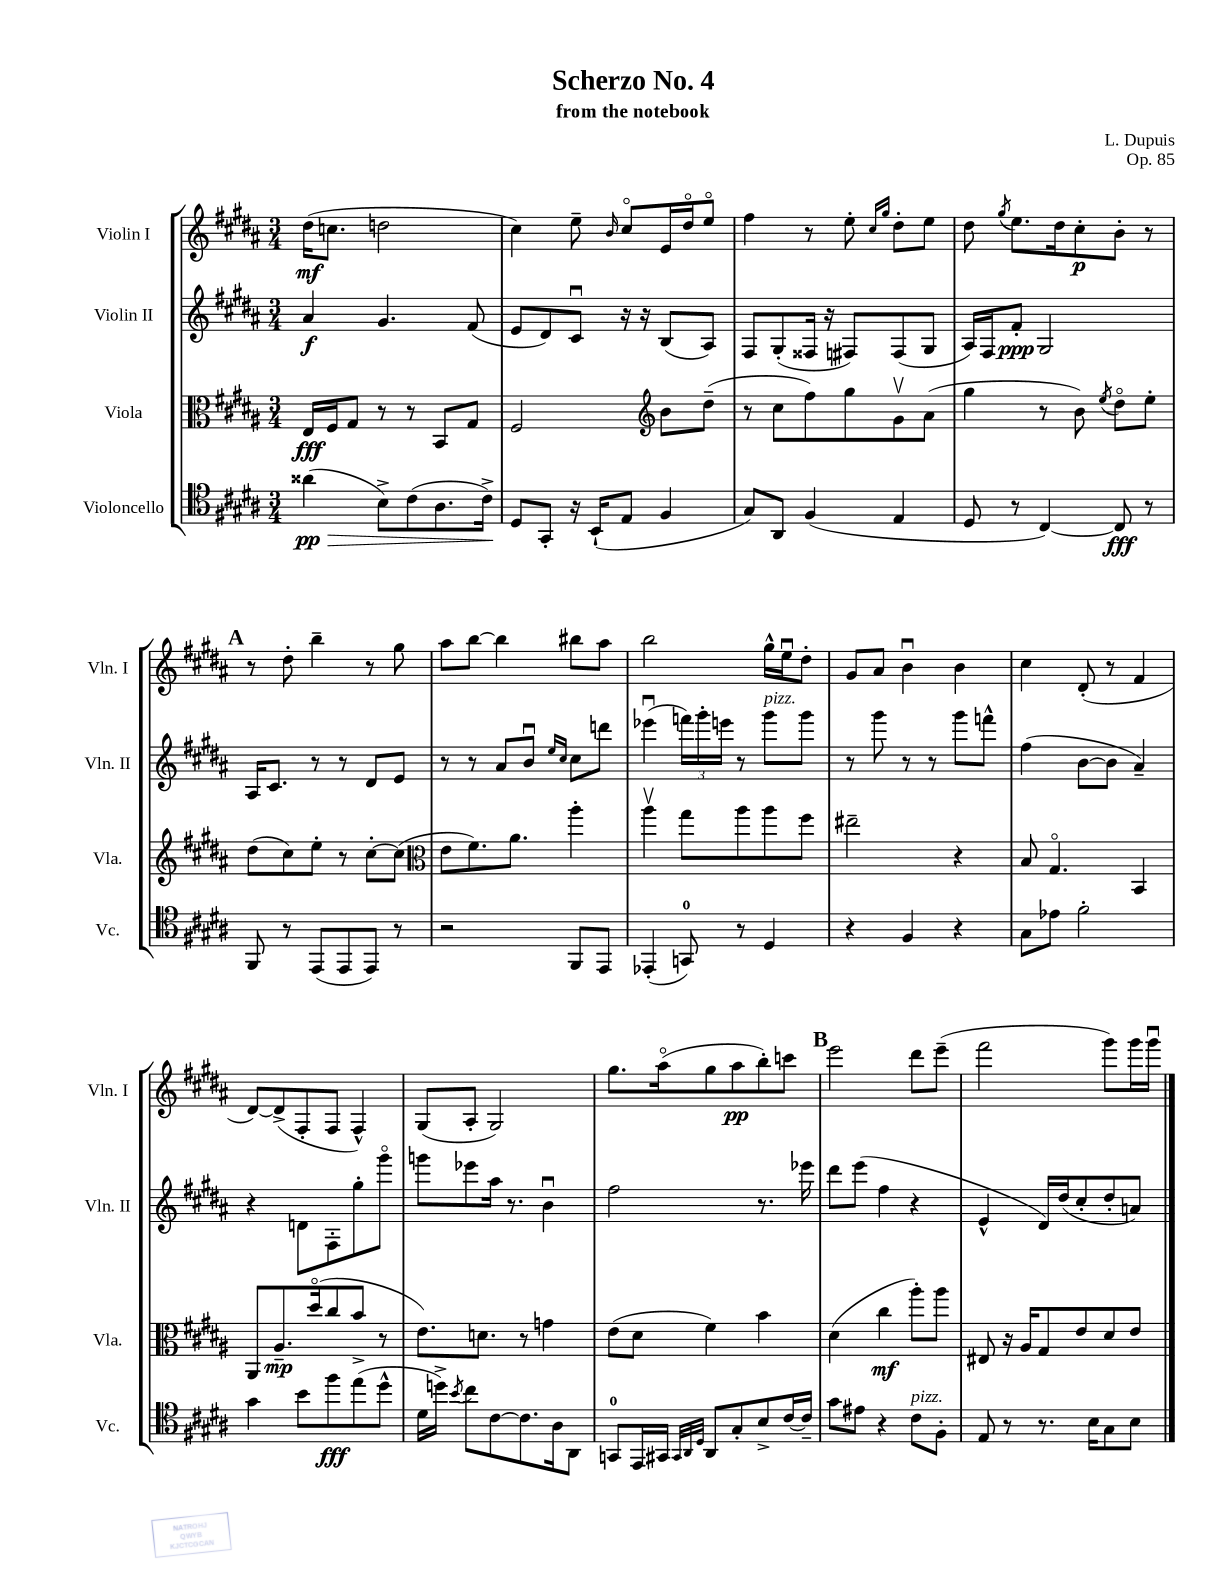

**kern	**dynam	**kern	**dynam	**kern	**dynam	**kern	**dynam
*part4	*part4	*part3	*part3	*part2	*part2	*part1	*part1
*staff4	*staff4	*staff3	*staff3	*staff2	*staff2	*staff1	*staff1
*I"Violoncello	*	*I"Viola	*	*I"Violin II	*	*I"Violin I	*
*I'Vc.	*	*I'Vla.	*	*I'Vln. II	*	*I'Vln. I	*
*clefC4	*	*clefC3	*	*clefG2	*	*clefG2	*
*k[f#c#g#d#a#]	*	*k[f#c#g#d#a#]	*	*k[f#c#g#d#a#]	*	*k[f#c#g#d#a#]	*
*M3/4	*	*M3/4	*	*M3/4	*	*M3/4	*
=1	=1	=1	=1	=1	=1	=1	=1
!	!LO:HP:b	!	!	!	!	!	!
(4a##X\	> pp	16E/LL	fff	4a#/	f	(16dd#\KL	mf
.	.	16F#/J	.	.	.	8.ccn\J	.
.	.	8G#/J	.	.	.	.	.
8B^\L)	.	8r	.	4.g#/	.	2ddn\	.
(8c#\	.	8r	.	.	.	.	.
8.A#\	.	8BB/L	.	.	.	.	.
.	.	8G#/J	.	(8f#/	.	.	.
16c#^\Jk)	.	.	.	.	.	.	.
.	]	.	.	.	.	.	.
=2	=2	=2	=2	=2	=2	=2	=2
8D#/L	.	2F#/	.	8e/L	.	4cc#\)	.
8GG#'/J	.	.	.	8d#/)	.	.	.
16r	.	.	.	8c#u/J	.	8ee~\	.
(16BB`/KL	.	.	.	.	.	.	.
.	.	.	.	.	.	16qqb/	.
8E/J	.	.	.	16r	.	8cc#/L	.
.	.	.	.	16r	.	.	.
*	*	*clefG2	*	*	*	*	*
4F#/	.	8b\L	.	(8B/L	.	16e/L	.
.	.	.	.	.	.	16dd#/J	.
.	.	(8dd#~\J	.	8A#/J)	.	8ee/J	.
=3	=3	=3	=3	=3	=3	=3	=3
8G#/L)	.	8r	.	8F#/L	.	4ff#\	.
8AA#/J	.	8cc#\L	.	(8G#'/	.	.	.
(4F#/	.	8ff#\)	.	16F##X/Jk	.	8r	.
.	.	.	.	16r	.	.	.
.	.	8gg#\	.	8F#X/L)	.	8ee'\	.
.	.	.	.	.	.	16qqcc#/LL	.
.	.	.	.	.	.	16qqgg#/JJ	.
4E/	.	8g#v\	.	(8F#/	.	8dd#'\L	.
.	.	(8a#\J	.	8G#/J	.	8ee\J	.
=4	=4	=4	=4	=4	=4	=4	=4
8D#/	.	4gg#\	.	16A#/LL)	.	8dd#\	.
.	.	.	.	16F#/J	.	.	.
.	.	.	.	.	.	8qgg#/	.
8r	.	.	.	8f#'/J	ppp	8.ee\L	.
[4C#/)	.	8r	.	2G#/	.	.	.
.	.	.	.	.	.	16dd#\k	.
.	.	8b\)	.	.	.	8cc#'\	p
.	.	8qee/	.	.	.	.	.
8C#/]	fff	8dd#\L	.	.	.	8b'\J	.
8r	.	8ee'\J	.	.	.	8r	.
!!LO:LB:g=z
!!LO:REH:place=s1:t=A
=5	=5	=5	=5	=5	=5	=5	=5
8FF#/	.	(8dd#\L	.	16A#/KL	.	8r	.
.	.	.	.	8.c#/J	.	.	.
8r	.	8cc#\)	.	.	.	8dd#'\	.
(8EE/L	.	8ee'\J	.	8r	.	4bb~\	.
8EE/	.	8r	.	8r	.	.	.
8EE/J)	.	[8cc#'\L	.	8d#/L	.	8r	.
8r	.	(8cc#\J]	.	8e/J	.	8gg#\	.
=6	=6	=6	=6	=6	=6	=6	=6
*	*	*clefC3	*	*	*	*	*
2r	.	8e\L	.	8r	.	8aa#\L	.
.	.	8.f#\)	.	8r	.	[8bb\J	.
.	.	.	.	8a#/L	.	4bb\]	.
.	.	8.a#\J	.	.	.	.	.
.	.	.	.	8bu/J	.	.	.
.	.	.	.	16qqee/LL	.	.	.
.	.	.	.	16qqcc#/JJ	.	.	.
8FF#/L	.	4aa#'\	.	8cc#\L	.	8bb#X\L	.
8EE/J	.	.	.	8dddn\J	.	8aa#\J	.
=7	=7	=7	=7	=7	=7	=7	=7
(4EE-X'/	.	4aa#v\	.	(4eee-Xu\	.	2bb\	.
8GGn/)	.	8gg#\L	.	24fffn\LL)	.	.	.
.	.	.	.	24ggg#'\	.	.	.
.	.	.	.	24eeen\JJ	.	.	.
8r	.	8aa#\	.	8r	.	.	.
!	!	!	!	!LO:TX:a:i:t=pizz.	!	!	!
4D#/	.	8aa#\	.	8ggg#\L	.	16gg#^^\LL	.
.	.	.	.	.	.	16eeu\J	.
.	.	8ff#\J	.	8ggg#\J	.	8dd#'\J	.
=8	=8	=8	=8	=8	=8	=8	=8
4r	.	2ee#X~\	.	8r	.	8g#/L	.
.	.	.	.	8ggg#\	.	8a#/J	.
4F#/	.	.	.	8r	.	4bu\	.
.	.	.	.	8r	.	.	.
4r	.	4r	.	8ggg#\L	.	4b\	.
.	.	.	.	8fffn^^\J	.	.	.
=9	=9	=9	=9	=9	=9	=9	=9
8G#\L	.	8B/	.	(4ff#\	.	4cc#\	.
8e-X\J	.	4.G#/	.	.	.	.	.
2f#'\	.	.	.	[8b\L	.	(8d#'/	.
.	.	.	.	8b\J]	.	8r	.
.	.	4BB/	.	4a#~/)	.	4f#/	.
!!LO:LB:g=z
=10	=10	=10	=10	=10	=10	=10	=10
4g#\	.	8AA#/L	.	4r	.	[8d#/L)	.
.	.	8.A#~/	mp	.	.	(8d#^/]	.
8b\L	.	.	.	8dn\L	.	8F#'/	.
.	.	(16dd#/k	.	.	.	.	.
8ff#\	fff	8cc#/	.	8F#'\	.	8F#/J	.
(8ee\	.	8b^/J	.	8gg#'\	.	4F#^^/)	.
8dd#^^\J	.	8r	.	8ggg#\J	.	.	.
=11	=11	=11	=11	=11	=11	=11	=11
16d#\LL	.	8.e\L)	.	8gggn\L	.	(8G#/L	.
16ddn^\JJ)	.	.	.	.	.	.	.
8qb/	.	.	.	.	.	.	.
8cc#\L	.	.	.	8eee-X\	.	8A#'/J	.
.	.	8.dn\J	.	.	.	.	.
[8c#\	.	.	.	16aa#\Jk	.	2G#/)	.
.	.	.	.	8.r	.	.	.
8.c#\]	.	8r	.	.	.	.	.
.	.	4gn\	.	4bu\	.	.	.
16A#\k	.	.	.	.	.	.	.
8AA#\J	.	.	.	.	.	.	.
=12	=12	=12	=12	=12	=12	=12	=12
8GGn/L	.	(8e\L	.	2ff#\	.	8.gg#\L	.
16EE/L	.	8d#\J	.	.	.	.	.
16GG#X/JJ	.	.	.	.	.	(16aa#\k	.
32qqGG#/LLL	.	.	.	.	.	.	.
32qqAA#/	.	.	.	.	.	.	.
32qqD#/JJJ	.	.	.	.	.	.	.
8AA#/L	.	4f#\)	.	.	.	8gg#\	.
8G#'/	.	.	.	.	.	8aa#\	pp
8B^/	.	4b\	.	8.r	.	8bb'\)	.
[16c#/L	.	.	.	.	.	8cccn\J	.
16c#~/JJ]	.	.	.	16eee-X\	.	.	.
!!LO:REH:place=s1:t=B
=13	=13	=13	=13	=13	=13	=13	=13
8g#\L	.	(4d#\	.	8ddd#\L	.	2eee\	.
8e#X\J	.	.	.	(8eee\J	.	.	.
4r	.	4cc#\	mf	4ff#\	.	.	.
!LO:TX:a:i:t=pizz.	!	!	!	!	!	!	!
8c#\L	.	8aa#'\L)	.	4r	.	8ddd#\L	.
8F#'\J	.	8aa#\J	.	.	.	(8eee~\J	.
=14	=14	=14	=14	=14	=14	=14	=14
8E/	.	8E#X/	.	4e^^/	.	2fff#\	.
8r	.	16r	.	.	.	.	.
.	.	16A#/KL	.	.	.	.	.
8.r	.	8G#/	.	16d#/LL)	.	.	.
.	.	.	.	(16dd#/J	.	.	.
.	.	8e/	.	8cc#'/	.	.	.
16B\KL	.	.	.	.	.	.	.
8G#\	.	8d#/	.	8dd#'/	.	8ggg#\L)	.
8B\J	.	8e/J	.	8an/J)	.	16ggg#\L	.
.	.	.	.	.	.	16ggg#u\JJ	.
==	==	==	==	==	==	==	==
*-	*-	*-	*-	*-	*-	*-	*-
